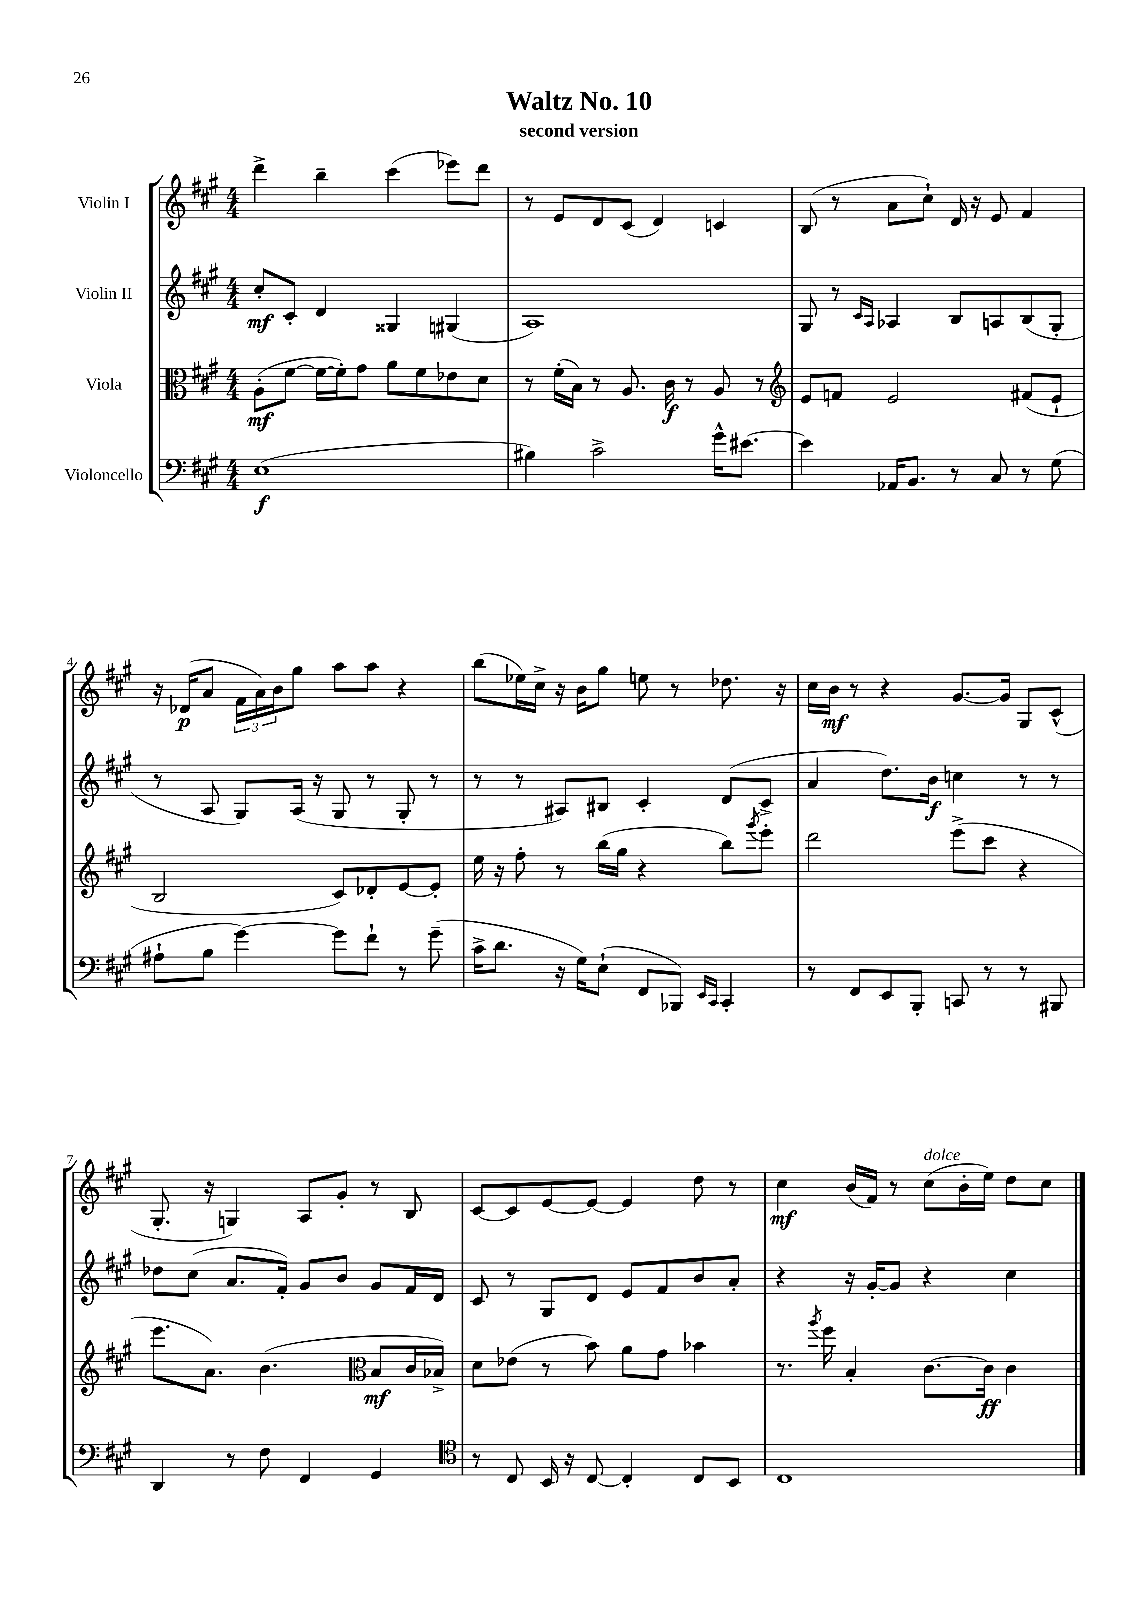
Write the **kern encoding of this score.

**kern	**kern	**kern	**kern
*staff4	*staff3	*staff2	*staff1
*clefF4	*clefC3	*clefG2	*clefG2
*k[f#c#g#]	*k[f#c#g#]	*k[f#c#g#]	*k[f#c#g#]
*M4/4	*M4/4	*M4/4	*M4/4
(1E	(8A'\L	8cc#'/L	4ddd^\
.	[8f#\J	8c#'/J	.
.	16f#\_LL	4d/	4bb~\
.	16f#'\]J)	.	.
.	8g#\J	.	.
.	8a\L	4G##/	(4ccc#\
.	8f#\	.	.
.	8e-\	(4G#/	8eee-\L)
.	8d\J	.	8ddd\J
=	=	=	=
4B#\)	8r	1A)	8r
.	(16f#'\LL	.	8e/L
.	16B\JJ)	.	.
2c#^\	8r	.	8d/
.	8.A/	.	(8c#/J
.	.	.	4d/)
.	16c#\	.	.
.	8r	.	.
16g#^^\LK	8A/	.	4c/
[8.e#\J	.	.	.
.	8r	.	.
=	=	=	=
*	*clefG2	*	*
4e#\]	8e/L	8G#/	(8B/
.	8f/J	8r	8r
.	.	16qqc#/LL	.
.	.	16qqA/JJ	.
16AA-/LK	2e/	4A-/	8a\L
8.BB/J	.	.	.
.	.	.	8cc#`\J)
8r	.	8B/L	16d/
.	.	.	16r
8C#/	.	8A/	8e/
8r	(8f#/L	(8B/	4f#/
(8G#\	8e`/J	8G#'/J	.
=	=	=	=
8A#`\L	2B/	8r	16r
.	.	.	(16d-/LK
8B\J	.	8A/	8a/J
[4g#\)	.	8G#/L)	24f#\LL
.	.	.	24a\)
.	.	.	24b\J
.	.	(16A/Jk	8gg#\J
.	.	16r	.
8g#\]L	8c#/L)	8G#/	8aa\L
8f#`\J	8d-'/	8r	8aa\J
8r	[8e/	8G#'/	4r
(8g#~\	8e'/]J	8r	.
=	=	=	=
16c#^\LK	16ee\	8r	(8bb\L
8.d\J	16r	.	.
.	8ff#'\	8r	16ee-\L)
.	.	.	16cc#^\JJ
16r	8r	8A#/L)	16r
16G#\LK)	.	.	16b\LK
(8E`\J	(16bb\LL	8B#/J	8gg#\J
.	16gg#\JJ	.	.
8FF#/L	4r	4c#'/	8ee\
8BBB-/J)	.	.	8r
16qqEE/LL	.	.	.
16qqCC#/JJ	.	.	.
4CC#'/	8bb\L)	(8d/L	8.dd-\
.	8qggg#/	.	.
.	8eee'\J	8c#^/J	.
.	.	.	16r
=	=	=	=
8r	2ddd\	4a/	16cc#\LL
.	.	.	16b\JJ
8FF#/L	.	.	8r
8EE/	.	8.dd\L)	4r
8BBB'/J	.	.	.
.	.	16b\Jk	.
8CC/	(8eee^\L	4cc\	[8.g#/L
8r	8ccc#\J	.	.
.	.	.	16g#/]Jk
8r	4r	8r	8G#/L
8BBB#/	.	8r	(8c#^^/J
=	=	=	=
4DD/	8.eee\L	8dd-\L	8.G#'/
.	.	(8cc#\J	.
.	8.a\J)	.	16r
8r	.	8.a/L	4G/)
8F#\	(4.b\	.	.
.	.	16f#'/Jk)	.
4FF#/	.	8g#/L	8A/L
.	.	8b/J	8g#'/J
*	*clefC3	*	*
4GG#/	8B/L	8g#/L	8r
.	16c#/L	16f#/L	8B/
.	16B-^/JJ)	16d/JJ	.
=	=	=	=
*clefC4	*	*	*
8r	8d\L	8c#/	[8c#/L
8C#/	(8e-\J	8r	8c#/]
16BB/	8r	8G#/L	[8e/
16r	.	.	.
[8C#/	8b\)	8d/J	8e/_J
4C#'/]	8a\L	8e/L	4e/]
.	8g#\J	8f#/	.
8C#/L	4b-\	8b/	8dd\
8BB/J	.	8a'/J	8r
=	=	=	=
1C#	8.r	4r	4cc#\
.	8qaa/	.	.
.	16ff#\	.	.
.	4B'/	16r	(16b/LL
.	.	[16g#'/LK	16f#/JJ)
.	.	8g#/]J	8r
.	[8.c#\L	4r	(8cc#\L
.	.	.	16b'\L
.	16c#\]Jk	.	16ee\JJ)
.	4c#\	4cc#\	8dd\L
.	.	.	8cc#\J
==	==	==	==
*-	*-	*-	*-
